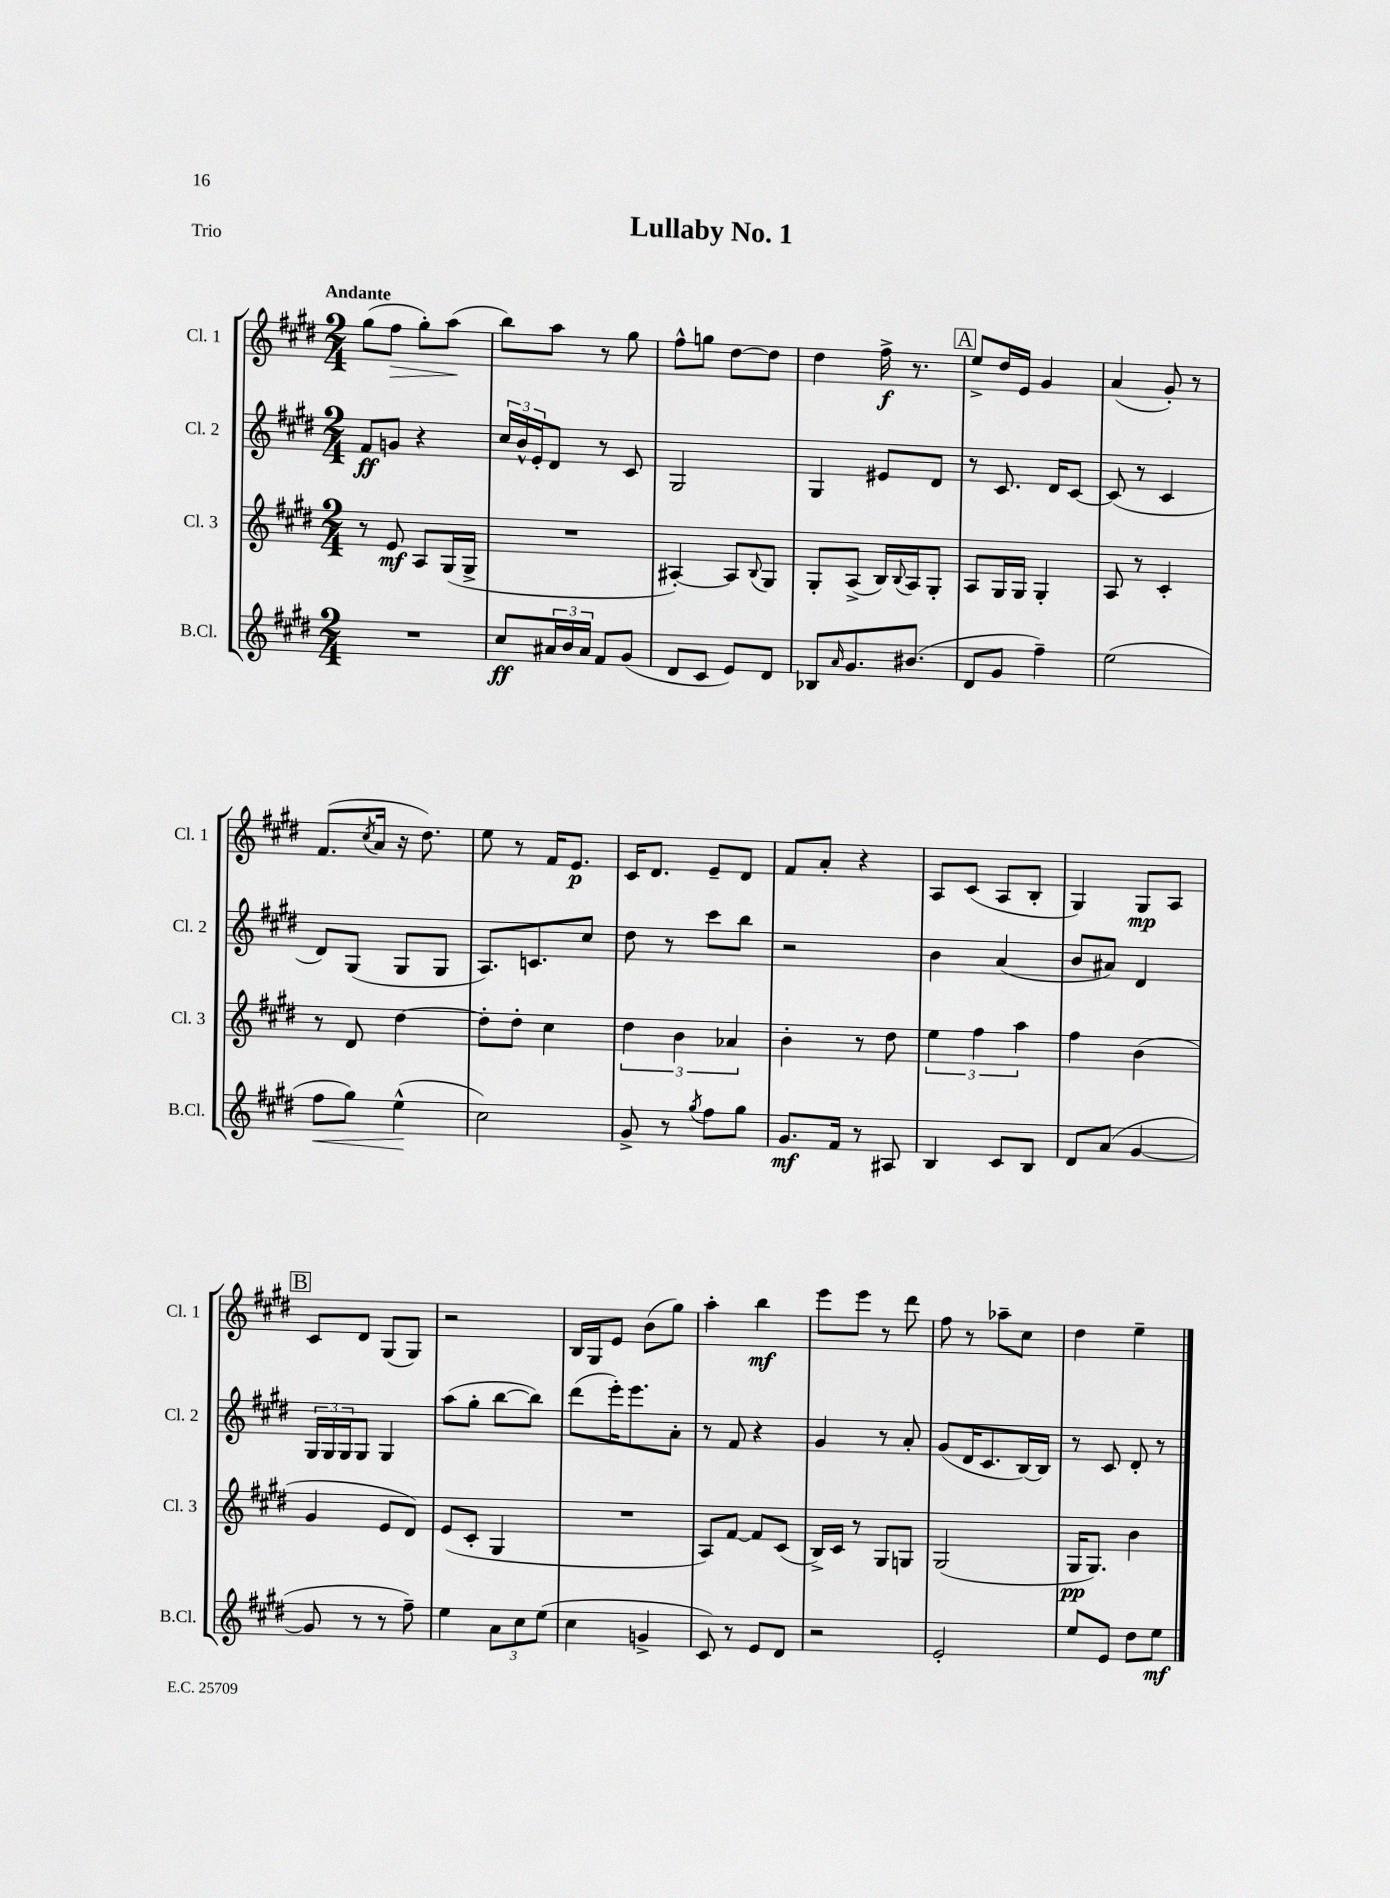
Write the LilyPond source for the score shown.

\header { title = "Lullaby No. 1" piece = "Trio" }
<<
\new StaffGroup <<
\new Staff = "s0" \with { instrumentName = "Cl. 1" shortInstrumentName = "Cl. 1" } {
    \clef treble \key e \major \numericTimeSignature \time 2/4 \tempo "Andante"
    gis''8( fis''8\> gis''8-.) a''8\!( |
    b''8) a''8 r8 gis''8 |
    fis''8-^ g''8 dis''8~ dis''8 |
    dis''4 fis''16->\f r8. |
    \mark \markup { \box "A" } e''8-> dis''16 e'16 gis'4 |
    a'4( gis'8-.) r8 |
    fis'8.( \acciaccatura { cis''8 } a'16 r16 dis''8.) |
    e''8 r8 fis'16 e'8.\p |
    cis'16 dis'8. e'8-- dis'8 |
    fis'8 a'8-. r4 |
    a8 cis'8( a8 b8-. |
    gis4) gis8\mp a8 |
    \mark \markup { \box "B" } cis'8 dis'8 gis8( gis8) |
    r2 |
    b16 gis16 e'8 b'8( gis''8) |
    a''4-. b''4\mf |
    e'''8 e'''8 r8 dis'''8 |
    fis''8 r8 aes''8-- cis''8 |
    dis''4 e''4-- \bar "|." |
}
\new Staff = "s1" \with { instrumentName = "Cl. 2" shortInstrumentName = "Cl. 2" } {
    \clef treble \key e \major \numericTimeSignature \time 2/4
    fis'8\ff g'8 r4 |
    \tuplet 3/2 { cis''16 b'16-^ e'16-. } dis'8 r8 cis'8 |
    gis2 |
    gis4 eis'8 dis'8 |
    \mark \markup { \box "A" } r8 cis'8. dis'16 cis'8~ |
    cis'8( r8 cis'4 |
    dis'8) gis8( gis8 gis8 |
    a8.) c'8. cis''8 |
    dis''8 r8 cis'''8 b''8 |
    r2 |
    b'4 a'4( |
    b'8 ais'8) dis'4 |
    \mark \markup { \box "B" } \tuplet 3/2 { gis16 gis16 gis16 } gis8 gis4 |
    a''8( gis''8-. b''8~ b''8) |
    dis'''8( e'''16-.) e'''8. a'8-. |
    r8 fis'8 r4 |
    gis'4 r8 a'8-. |
    gis'8( dis'16 cis'8. b16~) b16 |
    r8 cis'8 dis'8-. r8 \bar "|." |
}
\new Staff = "s2" \with { instrumentName = "Cl. 3" shortInstrumentName = "Cl. 3" } {
    \clef treble \key e \major \numericTimeSignature \time 2/4
    r8 e'8\mf a8 gis16( gis16-> |
    R2 |
    ais4~-.) ais8 \appoggiatura { b8 } gis8 |
    gis8-. a8->( b16) \appoggiatura { b8 } a16 gis8-. |
    \mark \markup { \box "A" } a8 gis16 gis16 gis4-. |
    a8 r8 cis'4-. |
    r8 dis'8 dis''4~ |
    dis''8-. dis''8-. cis''4 |
    \tuplet 3/2 { dis''4 b'4 aes'4 } |
    b'4-. r8 dis''8 |
    \tuplet 3/2 { e''4 fis''4 a''4 } |
    fis''4 b'4( |
    \mark \markup { \box "B" } gis'4 e'8 dis'8) |
    e'8( cis'8-. gis4 |
    R2 |
    a8) fis'8~ fis'8 cis'8( |
    b16->) cis'16 r8 gis8 g8 |
    gis2( |
    gis16\pp gis8.) b'4 \bar "|." |
}
\new Staff = "s3" \with { instrumentName = "B.Cl." shortInstrumentName = "B.Cl." } {
    \clef treble \key e \major \numericTimeSignature \time 2/4
    R2 |
    cis''8\ff \tuplet 3/2 { ais'16 b'16 ais'16 } fis'8 gis'8( |
    dis'8 cis'8 e'8) dis'8 |
    bes8 \grace { a'16 } gis'8. bis'8.( |
    \mark \markup { \box "A" } dis'8 gis'8 fis''4--) |
    e''2( |
    fis''8\< gis''8) e''4-^\!( |
    cis''2) |
    gis'8-> r8 \acciaccatura { gis''8 } fis''8 gis''8 |
    gis'8.\mf fis'16 r8 ais8 |
    b4 cis'8 b8 |
    dis'8 a'8( gis'4~ |
    \mark \markup { \box "B" } gis'8 r8 r8 fis''8--) |
    e''4 \tuplet 3/2 { a'8 cis''8 e''8( } |
    cis''4 g'4-> |
    cis'8) r8 e'8 dis'8 |
    r2 |
    e'2-. |
    e''8 e'8 dis''8 e''8\mf \bar "|." |
}
>>
>>
\layout { \context { \Score \remove "Bar_number_engraver" } }
